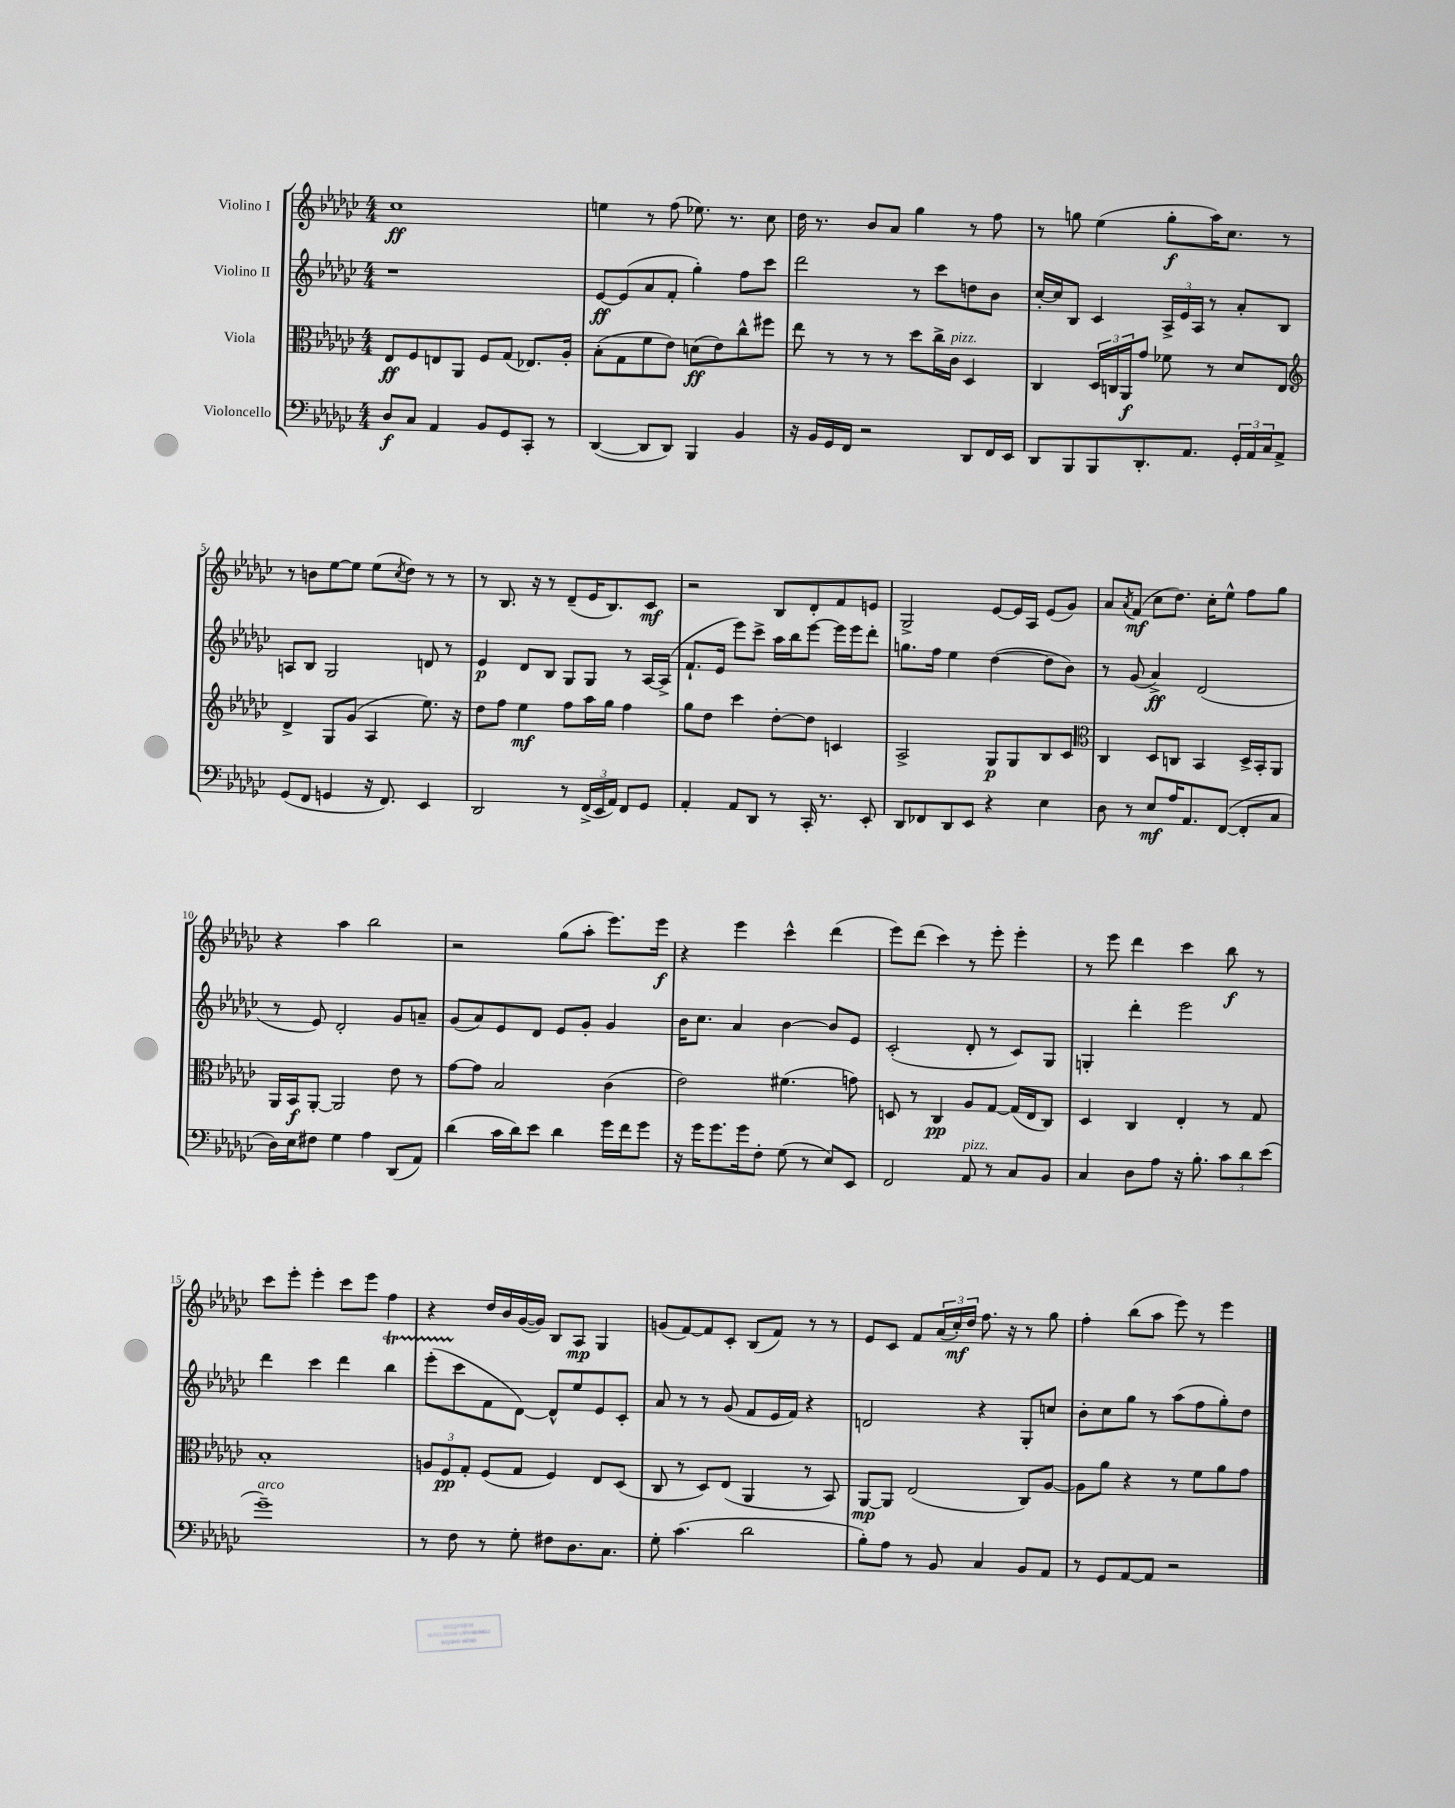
<<
\new StaffGroup <<
\new Staff = "s0" \with { instrumentName = "Violino I" } {
    \clef treble \key ges \major \numericTimeSignature \time 4/4
    ces''1\ff |
    e''4 r8 f''8( ees''8.) r8. ces''8 |
    des''16 r8. bes'8 aes'8 ges''4 r8 f''8 |
    r8 g''8 ees''4( g''8-.\f aes''16) ces''8. r8 |
    r8 b'8 ees''8~ ees''8 ees''8( \acciaccatura { ces''8 } des''8) r8 r8 |
    r8 bes8. r16 r8 des'8--( ees'16 bes8.) ces'8\mf |
    r2 bes8 des'8-. f'8 e'8 |
    ges2-> ees'8~ ees'16 aes16 ees'8( ges'8) |
    aes'8 \acciaccatura { aes'8 } f'8\mf( ces''8 des''8.) ces''16-. ees''8-^ f''8 ges''8 |
    r4 aes''4 bes''2 |
    r2 ges''8( aes''8-. ees'''8.) ees'''16\f |
    r4 ees'''4 ces'''4-^ des'''4( |
    ees'''8) des'''8( ces'''4) r8 ees'''8-. ees'''4-. |
    r8 ees'''8 des'''4 ces'''4 bes''8\f r8 |
    ces'''8 ees'''8-. ees'''4-. ces'''8 ees'''8 f''4 |
    r4 des''16 bes'16 ges'16~( ges'16) bes8 aes8\mp ges4 |
    g'8( f'8~) f'8 ces'8-. bes8( f'8) r8 r8 |
    ees'8 ces'8 f'8 \tuplet 3/2 { aes'16( ces''16-.\mf) des''16 } f''8. r16 r8 ges''8 |
    f''4-. bes''8( aes''8 ees'''8) r8 ees'''4 \bar "|." |
}
\new Staff = "s1" \with { instrumentName = "Violino II" } {
    \clef treble \key ges \major \numericTimeSignature \time 4/4
    r1 |
    ees'8~\ff ees'8( aes'8 f'8-. ges''4-.) f''8 ces'''8 |
    des'''2 r8 ces'''8 d''8 bes'8 |
    ces''16~-. ces''16 bes8 ces'4 \tuplet 3/2 { aes16-> ees'16 aes16 } r8 aes'8-. bes8 |
    a8 bes8 ges2 d'8 r8 |
    ees'4\p des'8 bes8 ges8 ges8 r8 aes16~ aes16->( |
    f'8.-! ees'16 ees'''8) ces'''8-> aes''16 bes''16 ees'''8~ ees'''16 ees'''16 des'''8-. |
    g''8. f''16 ees''4 des''4~( des''8 bes'8) |
    r8 ges'8( aes'4->\ff) des'2( |
    r8 ees'8) des'2-. ges'8 a'8-- |
    ges'8( aes'8) ees'8 des'8 ees'8 ges'8-. ges'4 |
    bes'16 ces''8. aes'4 bes'4~ bes'8 ees'8 |
    ces'2-.( des'8-. r8 ces'8) ges8 |
    g4-. des'''4-. ees'''2 |
    des'''4 ces'''4 des'''4 bes''4\startTrillSpan |
    ees'''8-.( ces'''8\stopTrillSpan f'8 des'8~) des'8-^ ees''8 ees'8 ces'8-. |
    aes'8 r8 r8 ges'8( f'8 ees'16 f'16) r4 |
    d'2 r4 ges8-. c''8 |
    bes'8-. ces''8 ges''8 r8 aes''8( f''8 ges''8-.) des''8 \bar "|." |
}
\new Staff = "s2" \with { instrumentName = "Viola" } {
    \clef alto \key ges \major \numericTimeSignature \time 4/4
    ees8\ff f8 e8 aes,8 f8 ges8( ees8.) aes16-. |
    bes8-.( ges8 f'8 ees'8) d'8\ff( ees'8) ces''8-^ fis''8 |
    ees''8 r8 r8 r8 des''8 ces''16-> ces'16^\markup { \italic "pizz." } des4 |
    ces4 \tuplet 3/2 { des16 c16 aes,16\f } ges'8 fes'8 r8 des'8 ees8 |
    \clef treble des'4-> ges8 ges'8( aes4 ees''8.) r16 |
    des''8 f''8 ees''4\mf f''8 aes''16 ges''16 f''4 |
    ges''8 des''8 ces'''4 des''8~-. des''8 c'4 |
    aes2-> ges8\p ges8 bes8 ces'8 |
    \clef alto ces4 des8 c8 bes,4 des16-> bes,16-. aes,8 |
    aes,16 bes,16\f aes,8~-. aes,2 ees'8 r8 |
    ges'8~ ges'8 bes2 ces'4( |
    ees'2) fis'4.( g'8) |
    d8 r8 ces4\pp aes8 ges8~ ges16( ees16 ces8) |
    des4 ces4 ees4-. r8 ges8 |
    bes1-. |
    \tuplet 3/2 { a8 f8\pp ges8-. } f8( ges8 f4) ees8 des8( |
    ces8 r8 des8) ees8( aes,4 r8 bes,8) |
    aes,8~\mp aes,8 ees2( ces8) aes8~ |
    aes8 aes'8 r4 r8 f'8 aes'8 ges'8 \bar "|." |
}
\new Staff = "s3" \with { instrumentName = "Violoncello" } {
    \clef bass \key ges \major \numericTimeSignature \time 4/4
    des8\f ces8 aes,4 bes,8 ges,8 ces,8-. r8 |
    des,4~( des,8 des,8) bes,,4 bes,4 |
    r16 bes,16 ges,16 f,16 r2 des,8 f,16 ees,16 |
    des,8 bes,,8 bes,,8 des,8.-. aes,8. \tuplet 3/2 { ges,16-. aes,16 ces16 } aes,8-> |
    ges,8( f,8 g,4 r16 f,8.) ees,4 |
    des,2 r8 \tuplet 3/2 { f,16->( ees,16 aes,16) } f,8 ges,8 |
    aes,4-. aes,8 des,8 r8 ces,16-. r8. ees,8-. |
    des,8 fes,8 des,8 ees,8 r4 ees4 |
    des8 r8 ees8\mf aes16 aes,8. f,8~( f,8-. ces8 |
    des16) ees16 fis8 ges4 aes4 des,8( aes,8) |
    des'4( ces'16 des'16) ees'8 des'4 ges'16 f'16 ges'8 |
    r16 ges'16 ges'8. ges'16 f8-. ges8( r8 ees8) ees,8 |
    f,2 aes,8^\markup { \italic "pizz." } r8 ces8 bes,8 |
    ces4 des8 aes8 r16 bes8.-. \tuplet 3/2 { ces'8 des'8 ees'8( } |
    ges'1--^\markup { \italic "arco" }) |
    r8 f8 r8 ges8-. fis8 des8. ces8. |
    ges8-. ces'4.( des'2 |
    bes8-.) aes8 r8 bes,8 ces4 bes,8 aes,8 |
    r8 ges,8 aes,8~ aes,8 r2 \bar "|." |
}
>>
>>
